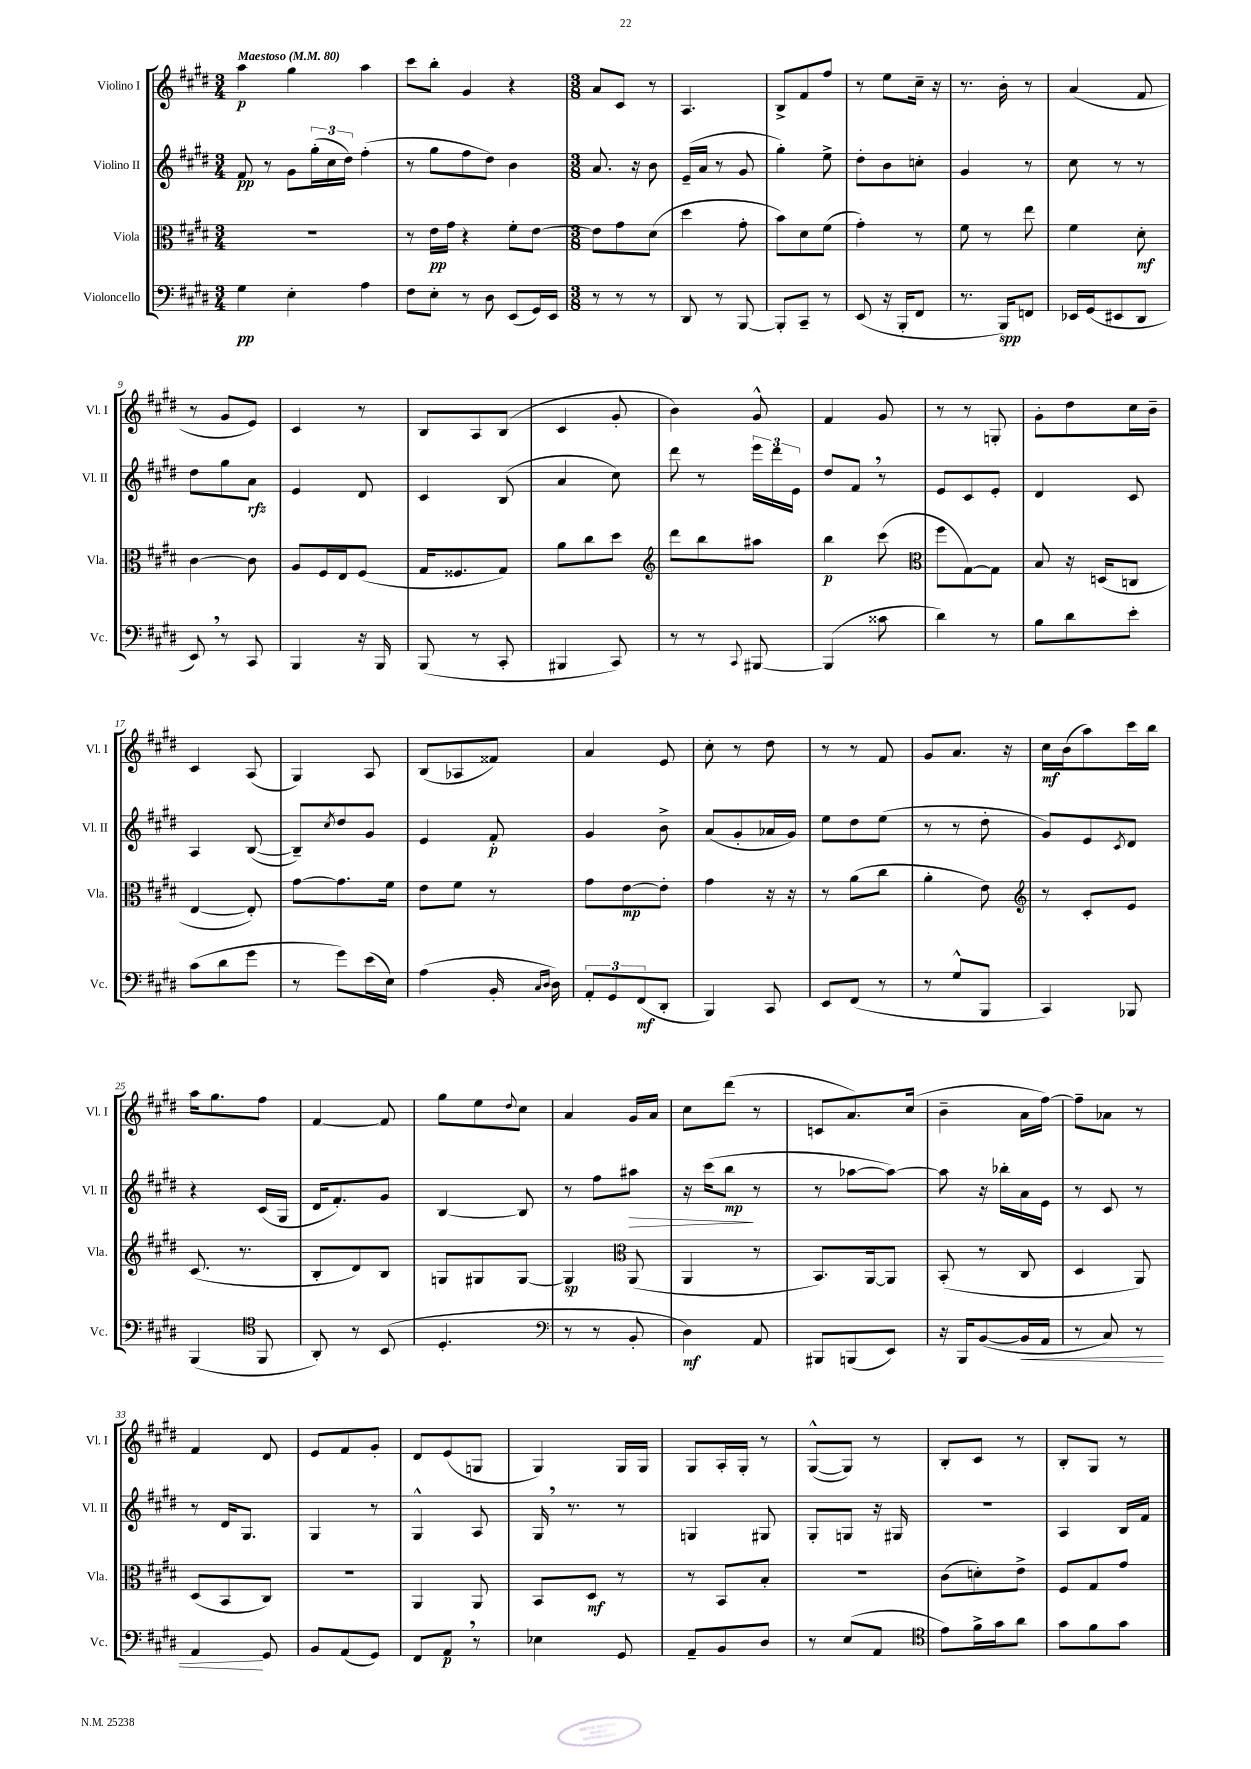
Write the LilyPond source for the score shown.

<<
\new StaffGroup <<
\new Staff = "s0" \with { instrumentName = "Violino I" shortInstrumentName = "Vl. I" } {
    \clef treble \key e \major \numericTimeSignature \time 3/4 \tempo "Maestoso" 4 = 80
    a''4\p gis''4 a''4 |
    cis'''8 b''8-. gis'4 r4 |
    \numericTimeSignature \time 3/8 a'8 cis'8 r8 |
    a4. |
    b8-> fis'8 fis''8 |
    r8 e''8 cis''16-- r16 |
    r8. b'16-. r8 |
    a'4( fis'8 |
    r8 gis'8 e'8) |
    cis'4 r8 |
    b8 a8 b8( |
    cis'4 gis'8-. |
    b'4) gis'8-^ |
    fis'4 gis'8 |
    r8 r8 g8-. |
    gis'8-. dis''8 cis''16 b'16-- |
    cis'4 a8( |
    gis4) a8 |
    b8( aes8 fisis'8) |
    a'4 e'8 |
    cis''8-. r8 dis''8 |
    r8 r8 fis'8 |
    gis'8 a'8. r16 |
    cis''16\mf b'16( a''8) cis'''16 b''16 |
    a''16 gis''8. fis''8 |
    fis'4~ fis'8 |
    gis''8 e''8 \appoggiatura { dis''8 } cis''8 |
    a'4 gis'16 a'16 |
    cis''8 dis'''8( r8 |
    c'8 a'8.) cis''16( |
    b'4-- a'16 fis''16~) |
    fis''8-- aes'8 r8 |
    fis'4 dis'8 |
    e'8 fis'8 gis'8-. |
    dis'8 e'8( g8 |
    gis4) gis16 gis16 |
    gis8 a16-. gis16-. r8 |
    gis8~-^( gis8) r8 |
    b8-. cis'8 r8 |
    b8-. gis8 r8 \bar "|." |
}
\new Staff = "s1" \with { instrumentName = "Violino II" shortInstrumentName = "Vl. II" } {
    \clef treble \key e \major \numericTimeSignature \time 3/4
    fis'8\pp r8 gis'8 \tuplet 3/2 { gis''16-.( cis''16 dis''16) } fis''4-.( |
    r8 gis''8 fis''8 dis''8) b'4 |
    \numericTimeSignature \time 3/8 a'8. r16 b'8 |
    e'16--( a'16 r8 gis'8 |
    gis''4-.) e''8-> |
    dis''8-. b'8 c''8-. |
    gis'4 r8 |
    cis''8 r8 r8 |
    dis''8 gis''8 a'8\rfz |
    e'4 dis'8 |
    cis'4 b8( |
    a'4 cis''8) |
    dis'''8 r8 \tuplet 3/2 { e'''16 dis'''16 e'16 } |
    dis''8 fis'8 \breathe r8 |
    e'8 cis'8 e'8-. |
    dis'4 cis'8 |
    a4 b8~( |
    b8--) \acciaccatura { cis''8 } dis''8 gis'8 |
    e'4 fis'8-.\p |
    gis'4 b'8-> |
    a'8( gis'8-. aes'16 gis'16) |
    e''8 dis''8 e''8( |
    r8 r8 dis''8-. |
    gis'8) e'8 \acciaccatura { cis'8 } dis'8 |
    r4 cis'16( gis16 |
    dis'16 fis'8.-.) gis'8 |
    b4~ b8 |
    r8 fis''8 ais''8\> |
    r16 cis'''16( b''8\mp\! r8 |
    r8 aes''8~ aes''8~) |
    aes''8 r16 bes''16-. a'16 e'16 |
    r8 cis'8 r8 |
    r8 dis'16 gis8. |
    gis4 r8 |
    gis4-^ a8 |
    gis16 \breathe r8. r8 |
    g4 gis8 |
    gis8-. g8 r16 gis16 |
    R4. |
    a4 b16 fis'16 \bar "|." |
}
\new Staff = "s2" \with { instrumentName = "Viola" shortInstrumentName = "Vla." } {
    \clef alto \key e \major \numericTimeSignature \time 3/4
    R2. |
    r8 e'16\pp gis'16 r4 fis'8-. e'8~ |
    \numericTimeSignature \time 3/8 e'8 gis'8 dis'8( |
    dis''4 gis'8-. |
    b'8) dis'8 fis'8( |
    gis'4-.) r8 |
    fis'8 r8 e''8 |
    fis'4 dis'8-.\mf |
    cis'4~ cis'8 |
    a8 fis16 e16 fis8( |
    gis16 fisis8. gis8) |
    a'8 cis''8 dis''8 |
    \clef treble dis'''8 b''8 ais''8 |
    b''4\p cis'''8( |
    \clef alto fis''8 gis8~) gis8 |
    b8 r16 d16( c8 |
    e4~ e8-.) |
    gis'8~ gis'8. fis'16 |
    e'8 fis'8 r8 |
    gis'8 e'8~\mp e'8-. |
    gis'4 r16 r16 |
    r8 a'8( cis''8 |
    a'4-. e'8) |
    \clef treble r8 cis'8-. e'8 |
    cis'8.( r8. |
    b8-. dis'8) b8 |
    g8 gis8 gis8~ |
    gis4\sp \clef alto a,8( |
    a,4 r8 |
    b,8.) a,16~ a,8 |
    b,8-.( r8 cis8 |
    dis4 a,8) |
    dis8( b,8 cis8) |
    R4. |
    a,4 a,8 |
    b,8 dis8\mf r8 |
    r8 b,8 b8-. |
    R4. |
    cis'8( d'8-.) e'8-> |
    fis8 gis8 gis'8 \bar "|." |
}
\new Staff = "s3" \with { instrumentName = "Violoncello" shortInstrumentName = "Vc." } {
    \clef bass \key e \major \numericTimeSignature \time 3/4
    gis4\pp e4-. a4 |
    fis8 e8-. r8 dis8 e,8( gis,16) e,16 |
    \numericTimeSignature \time 3/8 r8 r8 r8 |
    dis,8 r8 b,,8~ |
    b,,8-. cis,8-- r8 |
    e,8( r16 b,,16-. fis,8 |
    r8. b,,16\spp) f,8 |
    ees,16 gis,16( eis,8 dis,8 |
    e,8) \breathe r8 cis,8 |
    b,,4 r16 b,,16 |
    b,,8( r8 cis,8-. |
    bis,,4 cis,8) |
    r8 r8 \appoggiatura { cis,8 } bis,,8~ |
    bis,,4( cisis'8 |
    dis'4) r8 |
    b8 dis'8 e'8-. |
    cis'8( dis'8 gis'8 |
    r8 gis'8) e'16( e16) |
    a4( b,16-. \grace { cis16 dis16 } dis16) |
    \tuplet 3/2 { a,8-. gis,8 fis,8\mf( } dis,8-. |
    b,,4) cis,8 |
    e,8 fis,8( r8 |
    r8 gis8-^ b,,8 |
    cis,4) bes,,8 |
    b,,4( \clef tenor fis,8 |
    a,8-.) r8 b,8( |
    dis4.-. |
    \clef bass r8 r8 b,8-. |
    dis4\mf) a,8 |
    bis,,8 b,,8( e,8) |
    r16 b,,16 b,8~( b,16\< a,16 |
    r8 cis8) r8 |
    a,4\! gis,8 |
    b,8 a,8( gis,8) |
    fis,8 a,8\p \breathe r8 |
    ees4 gis,8 |
    a,8-- b,8 dis8 |
    r8 e8( a,8 |
    \clef tenor e'8) fis'16-> gis'16 a'8 |
    gis'8 fis'8 gis'8 \bar "|." |
}
>>
>>
